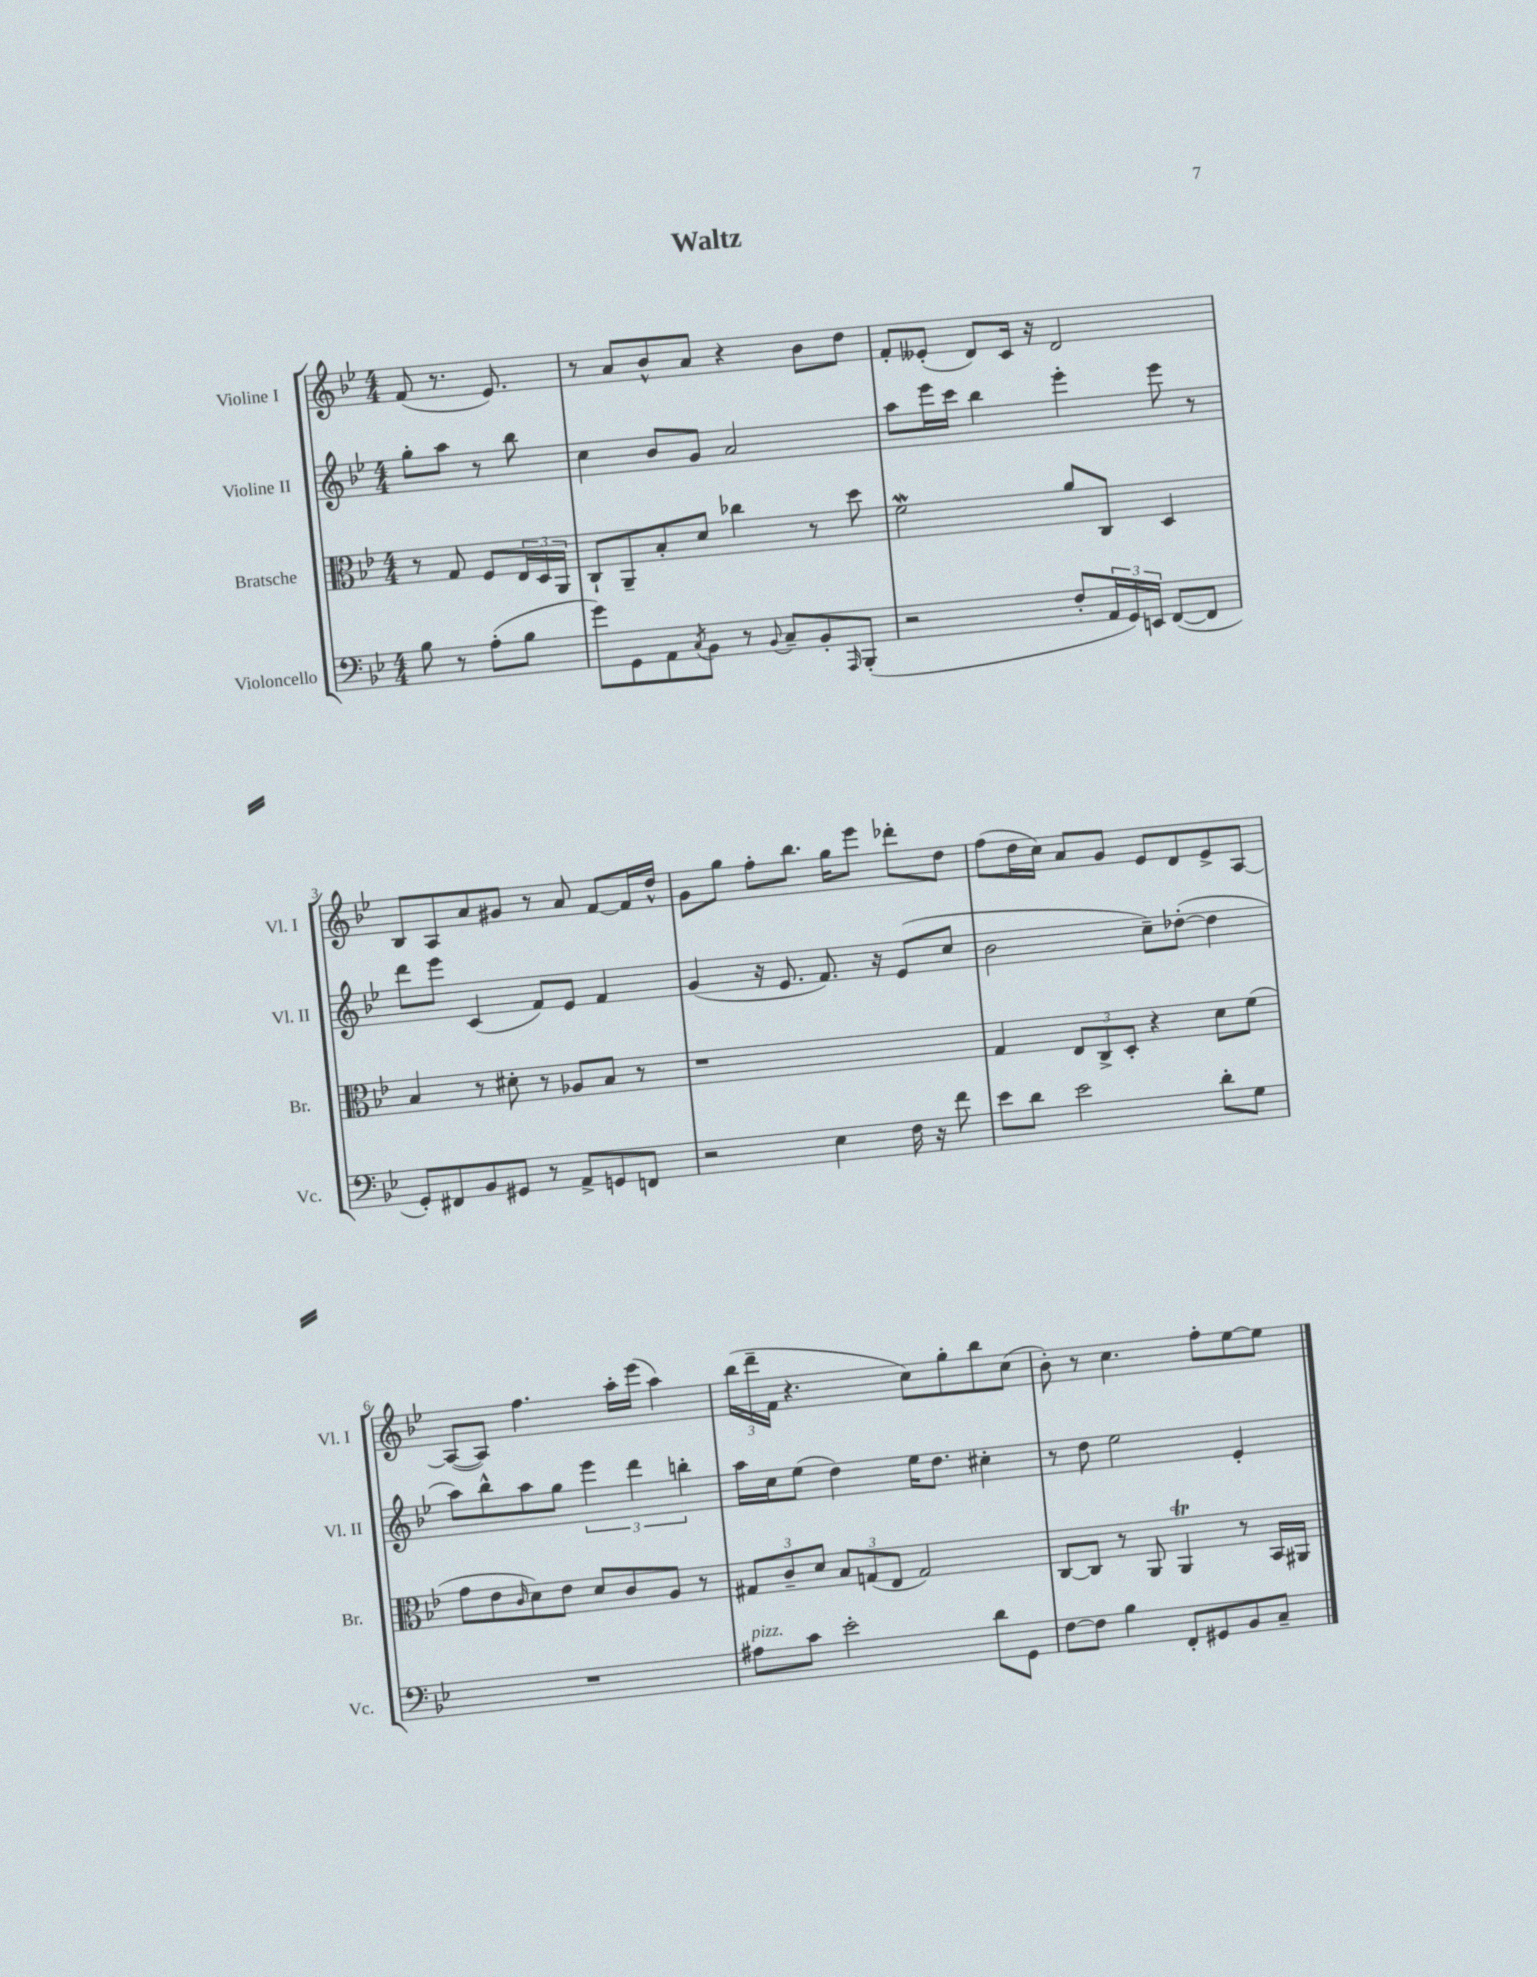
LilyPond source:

\header { title = "Waltz" }
<<
\new StaffGroup <<
\new Staff = "s0" \with { instrumentName = "Violine I" shortInstrumentName = "Vl. I" } {
    \clef treble \key bes \major \numericTimeSignature \time 4/4 \partial 2
    f'8( r8. ees'8.) |
    r8 a'8 bes'8-^ a'8 r4 bes'8 d''8 |
    f'8-. eeses'8-.( d'8) c'16 r16 d'2 |
    bes8 a8 a'8 gis'8 r8 a'8 f'8~ f'16 d''16-^ |
    g'8 g''8 f''8-. bes''8. g''16 ees'''8 des'''8-. d''8 |
    f''8( d''16 c''16) a'8 g'8 ees'8 d'8 ees'8-> a8~ |
    a8~( a8) f''4. a''16-. ees'''16( a''4) |
    \tuplet 3/2 { bes''16( d'''16-- f'16 } r4. c''8) g''8-. bes''8 c''8( |
    bes'8-.) r8 c''4. f''8-. ees''8~ ees''8 \bar "|." |
}
\new Staff = "s1" \with { instrumentName = "Violine II" shortInstrumentName = "Vl. II" } {
    \clef treble \key bes \major \numericTimeSignature \time 4/4 \partial 2
    g''8-. a''8 r8 bes''8 |
    c''4 bes'8 g'8 a'2 |
    a''8 ees'''16 c'''16 bes''4 ees'''4-. ees'''8 r8 |
    d'''8 ees'''8 c'4( f'8) ees'8 f'4 |
    g'4( r16 ees'8. f'8.) r16 ees'8( c''8 |
    bes'2 c''8--) des''8~-.( des''4 |
    a''8) bes''8-^ a''8 g''8 \tuplet 3/2 { ees'''4 d'''4 b''4-. } |
    a''16 c''16 ees''8( d''4) ees''16 d''8. cis''4-. |
    r8 d''8 ees''2 ees'4-. \bar "|." |
}
\new Staff = "s2" \with { instrumentName = "Bratsche" shortInstrumentName = "Br." } {
    \clef alto \key bes \major \numericTimeSignature \time 4/4 \partial 2
    r8 g8 f8 \tuplet 3/2 { ees16 d16 a,16 } |
    c8-! a,8-- bes8-. d'8 ces''4 r8 d''8 |
    f'2\mordent a'8 c8 d4 |
    bes4 r8 dis'8-. r8 aes8 bes8 r8 |
    r1 |
    g4 \tuplet 3/2 { ees8 c8-> d8-. } r4 d'8 f'8( |
    g'8 ees'8 \grace { c'16 } d'8) ees'8 d'8 c'8 a8 r8 |
    \tuplet 3/2 { gis8 c'8-- d'8 } \tuplet 3/2 { bes8 g8( ees8 } g2) |
    c8~ c8 r8 a,8 a,4\trill r8 bes,16 ais,16 \bar "|." |
}
\new Staff = "s3" \with { instrumentName = "Violoncello" shortInstrumentName = "Vc." } {
    \clef bass \key bes \major \numericTimeSignature \time 4/4 \partial 2
    bes8 r8 a8-.( bes8 |
    g'8) g,8 a,8 \acciaccatura { c8 } bes,8 r8 \appoggiatura { bes,8 } c8-- bes,8-. \grace { a,,16 } bes,,8-.( |
    r2 f8-. \tuplet 3/2 { a,16 g,16) e,16 } f,8~( f,8 |
    g,8-.) fis,8 bes,8 gis,8 r8 a,8-> g,8 f,8 |
    r2 ees4 f16 r16 f'8 |
    ees'8 d'8 ees'2 d'8-. g8 |
    R1 |
    ais8^\markup { \italic "pizz." } c'8 ees'2-. d'8 g,8 |
    f8~ f8 bes4 f,8-. gis,8 bes,8 c8-- \bar "|." |
}
>>
>>
